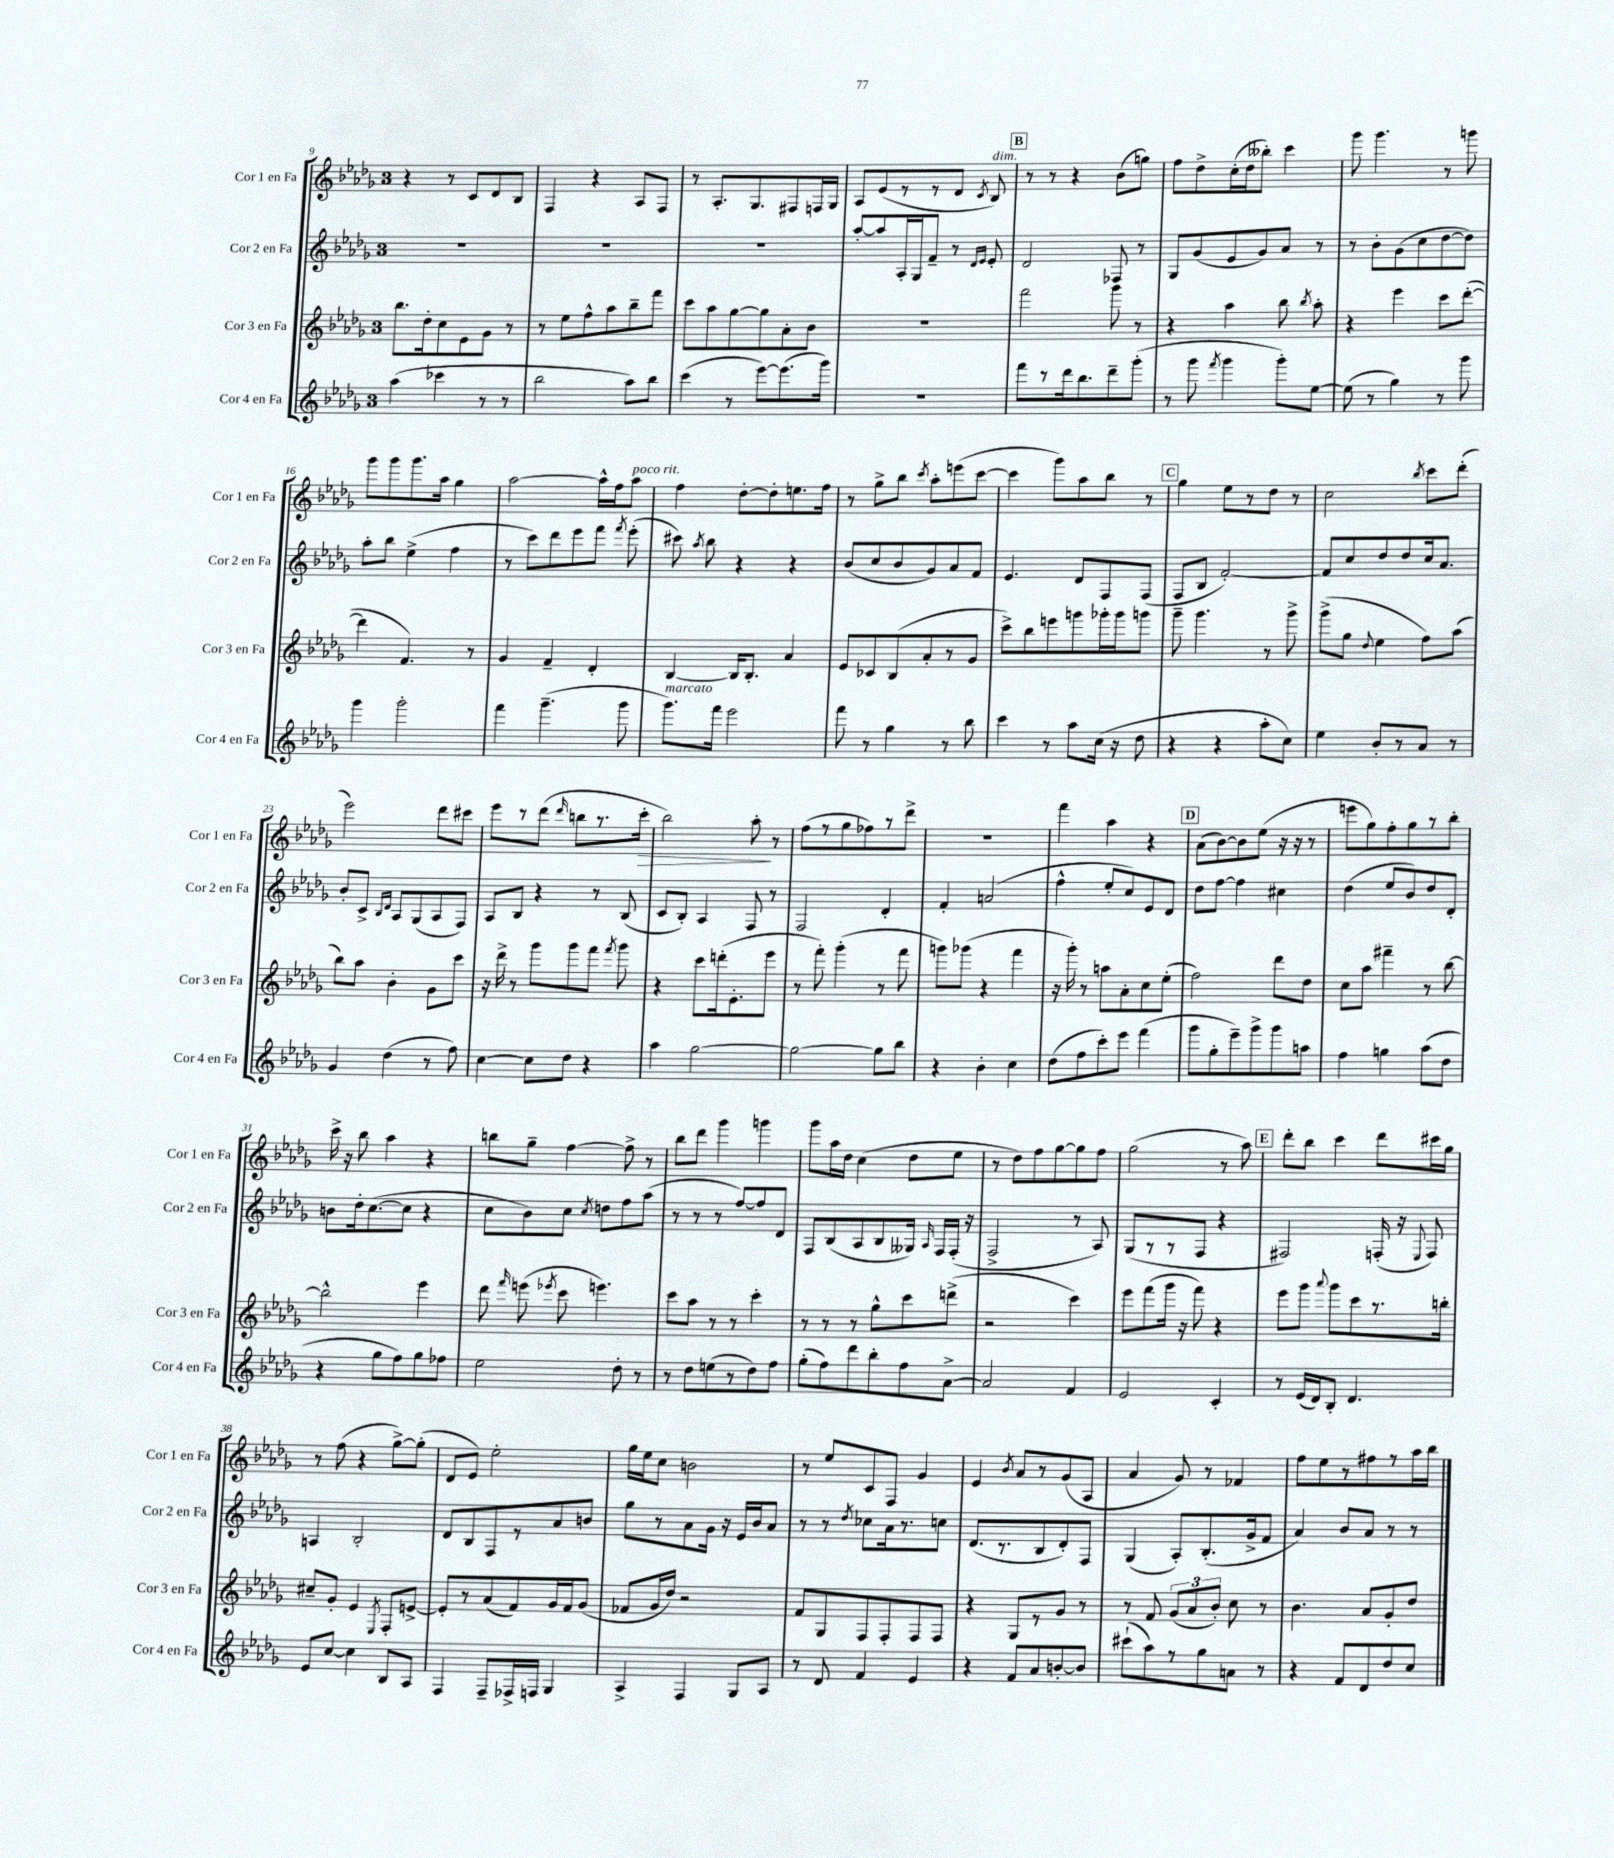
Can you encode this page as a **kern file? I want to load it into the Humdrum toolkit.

**kern	**kern	**kern	**kern
*staff4	*staff3	*staff2	*staff1
*clefG2	*clefG2	*clefG2	*clefG2
*k[b-e-a-d-g-]	*k[b-e-a-d-g-]	*k[b-e-a-d-g-]	*k[b-e-a-d-g-]
*M3/4	*M3/4	*M3/4	*M3/4
(4aa-	8.bb-	2.r	4r
.	16dd-'	.	.
4ccc-	8cc	.	8r
.	8e-	.	8c
8r	8g-	.	8d-
8r	8r	.	8B-
=	=	=	=
2bb-	8r	2.r	4F
.	8ee-	.	.
.	8ff^^	.	4r
.	8aa-	.	.
8aa-)	8bb-~	.	8A-
8bb-	8fff	.	8F
=	=	=	=
(4ccc	8ccc	2.r	8r
.	8aa-	.	8.A-'
8r	[8gg-	.	.
.	.	.	8.G-
[8eee-)	8gg-]	.	.
(8.eee-]	8a-'	.	8F#
.	8b-	.	16F
16ggg-)	.	.	16G-
=	=	=	=
2.r	2.r	[8aa-'	8A-
.	.	8aa-]	(8e-
.	.	16A-'	8r
.	.	16G-	.
.	.	8f~	8r
.	.	8r	8d-
.	.	16qqd-	.
.	.	16qqe-	8qc
.	.	8e-'	8B-)
=	=	=	=
8fff	2fff	2d-	8r
8r	.	.	8r
16ddd-	.	.	4r
8.bb-	.	.	.
8ddd-~	8ggg-	8F-	(8b-
(8ggg-'	8r	8r	8gg)
=	=	=	=
8r	4r	8G-	8ff
8ggg-	.	(8g-	8dd-^
8qfff	.	.	.
4ggg-	4aa-	8e-	(16cc'
.	.	.	16dd-
.	.	8g-)	8bb--')
8ggg-')	8bb-	8a-	4ccc
.	8qbb-	.	.
[8ee-	8aa-'	8r	.
=	=	=	=
(8ee-]	4r	8r	8ggg-
8r	.	8b-'	4.ggg-
4gg-)	4eee-	(8g-	.
.	.	8cc	.
8r	8ccc	[8dd-	8r
8ggg-	([8ddd-'	8dd-])	8ggg
=	=	=	=
4ggg-	4ddd-]	8aa-'	8ggg-
.	.	8bb-	8ggg-
2ggg-'	4.f)	(4ee-^	8.ggg-
.	.	.	16aa-
.	.	4ff	4gg-
.	8r	.	.
=	=	=	=
4fff	4g-	8r	[2aa-
.	.	8ccc)	.
(4.ggg-~	4f~	8ddd-	.
.	.	8eee-	.
.	4d-'	8fff	16aa-^^]
.	.	.	16ff
.	.	8qfff	.
8ggg-	.	(8eee-'	8aa-
=	=	=	=
8.ggg-)	[4B-	8ccc#)	4ff
.	.	8qaa-	.
.	.	8bb-	.
16fff	.	.	.
2eee-	16B-]	4r	[8dd-'
.	8.B-'	.	.
.	.	.	8dd-']
.	4a-	4r	8.ee
.	.	.	16ff
=	=	=	=
8fff	8e-	(8b-	8r
8r	8c-	8cc	8gg-^
4gg-	(8B-	8b-	8bb-
.	.	.	8qccc
.	8a-'	8g-)	8aa-'
8r	8r	8a-	(8eee
8bb-	8g-	8f	[8ccc
=	=	=	=
4ccc	8ccc^)	4.e-	4ccc]
.	8bb-	.	.
8r	8eee	.	8ggg-)
8aa-	8ggg	8d-	8aa-
(16cc	16ggg-'	8F	8bb-
16r	16ggg-	.	.
8dd-	8ggg	(8F	8r
=	=	=	=
4r	8ggg-~	8F	4gg-
.	4.ggg-	8B-	.
4r	.	[2f')	8ee-
.	.	.	8r
8aa-'	8r	.	8dd-
8cc)	8ggg-^	.	8r
=	=	=	=
4ee-	(8ggg-^	8f]	2cc
.	8gg-	8cc	.
.	8qqdd-	.	.
8b-'	4ee-	8dd-	.
8r	.	8dd-	.
.	.	.	8qbb-
8a-	8ff)	16cc	8ccc
.	.	8.a-	.
8r	(8aa-	.	(8ddd-'
=	=	=	=
4g-	8bb-)	8b-'	2eee-)
.	8aa-	8c^	.
.	.	16qqB-	.
.	.	16qqd-	.
(4dd-	4b-'	8A-	.
.	.	(8G-	.
8r	8g-	8A-	8ddd-
8ff)	8ccc	8F)	8ccc#
=	=	=	=
[4cc	16r	8A-	8eee-
.	16ddd-^	.	.
.	8r	8B-	8r
8cc]	8ggg-	4r	(8ddd-
.	.	.	16qqddd-
8dd-	8ggg-	.	8bb
4r	8fff	8r	8.r
.	8qfff	.	.
.	8ggg-	(8B-	.
.	.	.	16ccc'
=	=	=	=
4aa-	4r	8c	2bb-)
.	.	8B-')	.
[2gg-	8ccc	4A-	.
.	(16ddd'	.	.
.	8.e-'	.	.
.	.	8F	8aa-'
.	8eee-	8r	8r
=	=	=	=
2gg-_	8r	2F	(8ff
.	8fff')	.	8r
.	(4ggg-'	.	8gg-
.	.	.	8ff-)
8gg-]	8r	4d-'	8r
8bb-	8fff	.	8ddd-^
=	=	=	=
4r	8ggg)	4f'	2.r
.	(8ggg-	.	.
4b-'	4r	(2a	.
4cc	4fff	.	.
=	=	=	=
(8dd-	16r	4ff^^	4fff
.	16ggg-')	.	.
8ff	8r	.	.
8ccc')	8aa	8ee-'	4aa-
8eee-	8a-'	8cc)	.
(4fff	8cc	8e-	4r
.	(8ee-'	8d-	.
=	=	=	=
8ggg-	2ff)	8dd-	(8a-
8gg-'	.	[8ff	[8b-)
8eee-~)	.	4ff]	8b-]
8ggg-^	.	.	(8ee-
8ggg-	8ddd-	4cc#	16r
.	.	.	16r
8aa	8dd-	.	8r
=	=	=	=
4ff	8cc	(4dd-	8eee
.	8aa-	.	8gg-)
4gg	4fff#~	8ee-	8ff'
.	.	8b-)	8gg-
(8aa-	8r	8dd-	8r
8dd-	[8bb-	8d-'	8bb-'
=	=	=	=
4r	2bb-^^]	8b	16ccc^
.	.	.	16r
.	.	16dd-'	8bb-
.	.	([8.cc	.
8gg-	.	.	4aa-
8ff)	.	8cc]	.
8gg-	4eee-	4r	4r
8ff-	.	.	.
=	=	=	=
2ee-	8ddd-	8cc	8bb
.	16qqfff	.	.
.	(8eee	8b-)	8gg-~
.	8qeee-	.	.
.	8ccc	8cc	[4ff
.	.	8qcc	.
.	4.eee)	8dd	.
8dd-'	.	8ff	8ff^]
8r	.	(8aa-	8r
=	=	=	=
8r	8ccc	8r	8bb-
8dd-	8aa-	8r	8ddd-
(8ee	8r	8r	4ggg-
8r	8r	[8ff)	.
8dd-)	4ccc'	8ff]	4ggg
8ff	.	8d-	.
=	=	=	=
(8gg-'	8r	8F	8ggg-
8ff)	8r	(8B-	16aa-
.	.	.	16dd-
8ddd-	8r	8A-	(4cc
8bb-'	8gg-^^	8B-	.
8ff	8ccc	16G--)	8dd-
.	.	16qqA-	.
.	.	16F	.
[8a-^	(8ddd^	(16F'	8ee-
.	.	16r	.
=	=	=	=
2a-]	2r	2F^	8r
.	.	.	8dd-)
.	.	.	8ff
.	.	.	[8gg-
4f	4ccc)	8r	8gg-]
.	.	8A-)	8ff
=	=	=	=
2e-	8eee-	(8G-	(2gg-
.	(8fff	8r	.
.	16ggg-	8r	.
.	16r	.	.
.	8fff)	8F	.
4c'	4r	4r	8r
.	.	.	8aa-)
=	=	=	=
8r	8eee-	2F#)	8ddd-'
(16e-	8ggg-	.	8bb-
16d-)	.	.	.
.	8qqaaa-	.	.
8B-'	8ggg-	.	4ccc
4.d-	8ccc	.	.
.	8.r	(16F'	8ddd-
.	.	16r	.
.	.	8qqE-	.
.	.	8F)	16ccc#
.	16bb'	.	16gg-
=	=	=	=
8e-	8cc#~	4A	8r
[8cc	8g-'	.	(8ff
4cc]	4e-	2B-'	4r
.	8qE-	.	.
8B-	8F'	.	[8gg-^)
8A-	[8e^	.	(8gg-']
=	=	=	=
4F	8e']	8d-	8d-
.	8r	8B-	8e-)
8F~	(8a-	8F	2ee-'
16F-^	8f)	8r	.
16F	.	.	.
4G-	16g-	8a-	.
.	16f	.	.
.	(8g-	8b	.
=	=	=	=
4A-^	8f-	8gg-	16gg-
.	.	.	16ee-
.	16g-	8r	8cc
.	16dd-)	.	.
4F	2r	8a-	2b
.	.	16g-	.
.	.	16r	.
8G-	.	16e-	.
.	.	16b-	.
8A-	.	8a-	.
=	=	=	=
8r	8f	8r	8r
8d-	8G-	8r	8ee-
.	.	8qdd-	.
4f	8F	8cc-	8c
.	8F'	16a-	8F
.	.	8.r	.
4e-	8F	.	4g-
.	8F	8cc	.
=	=	=	=
4r	4r	(8.d-	4e-
.	.	8.r	.
.	.	.	8qb-
8f	8G-	.	8a-
8a-	8r	8B-	8r
[8b'	8g-	8d-')	(8g-
8b]	8r	8F	8A-
=	=	=	=
(8ccc#`	8r	(4G-	4a-
8aa-)	8f	.	.
8r	(12g-	8A-')	8g-)
.	12a-	.	.
8gg-	.	(8.B-'	8r
.	12b-')	.	.
8a	8cc	.	4f-
.	.	16g-^	.
8r	8r	8f	.
=	=	=	=
4r	4.b-	4a-)	8ff
.	.	.	8ee-
8f	.	8b-	8r
8d-	8a-	8a-	8ff#
8dd-	8g-'	8r	8r
8cc	8dd-	8r	16aa-
.	.	.	16bb-
==	==	==	==
*-	*-	*-	*-
